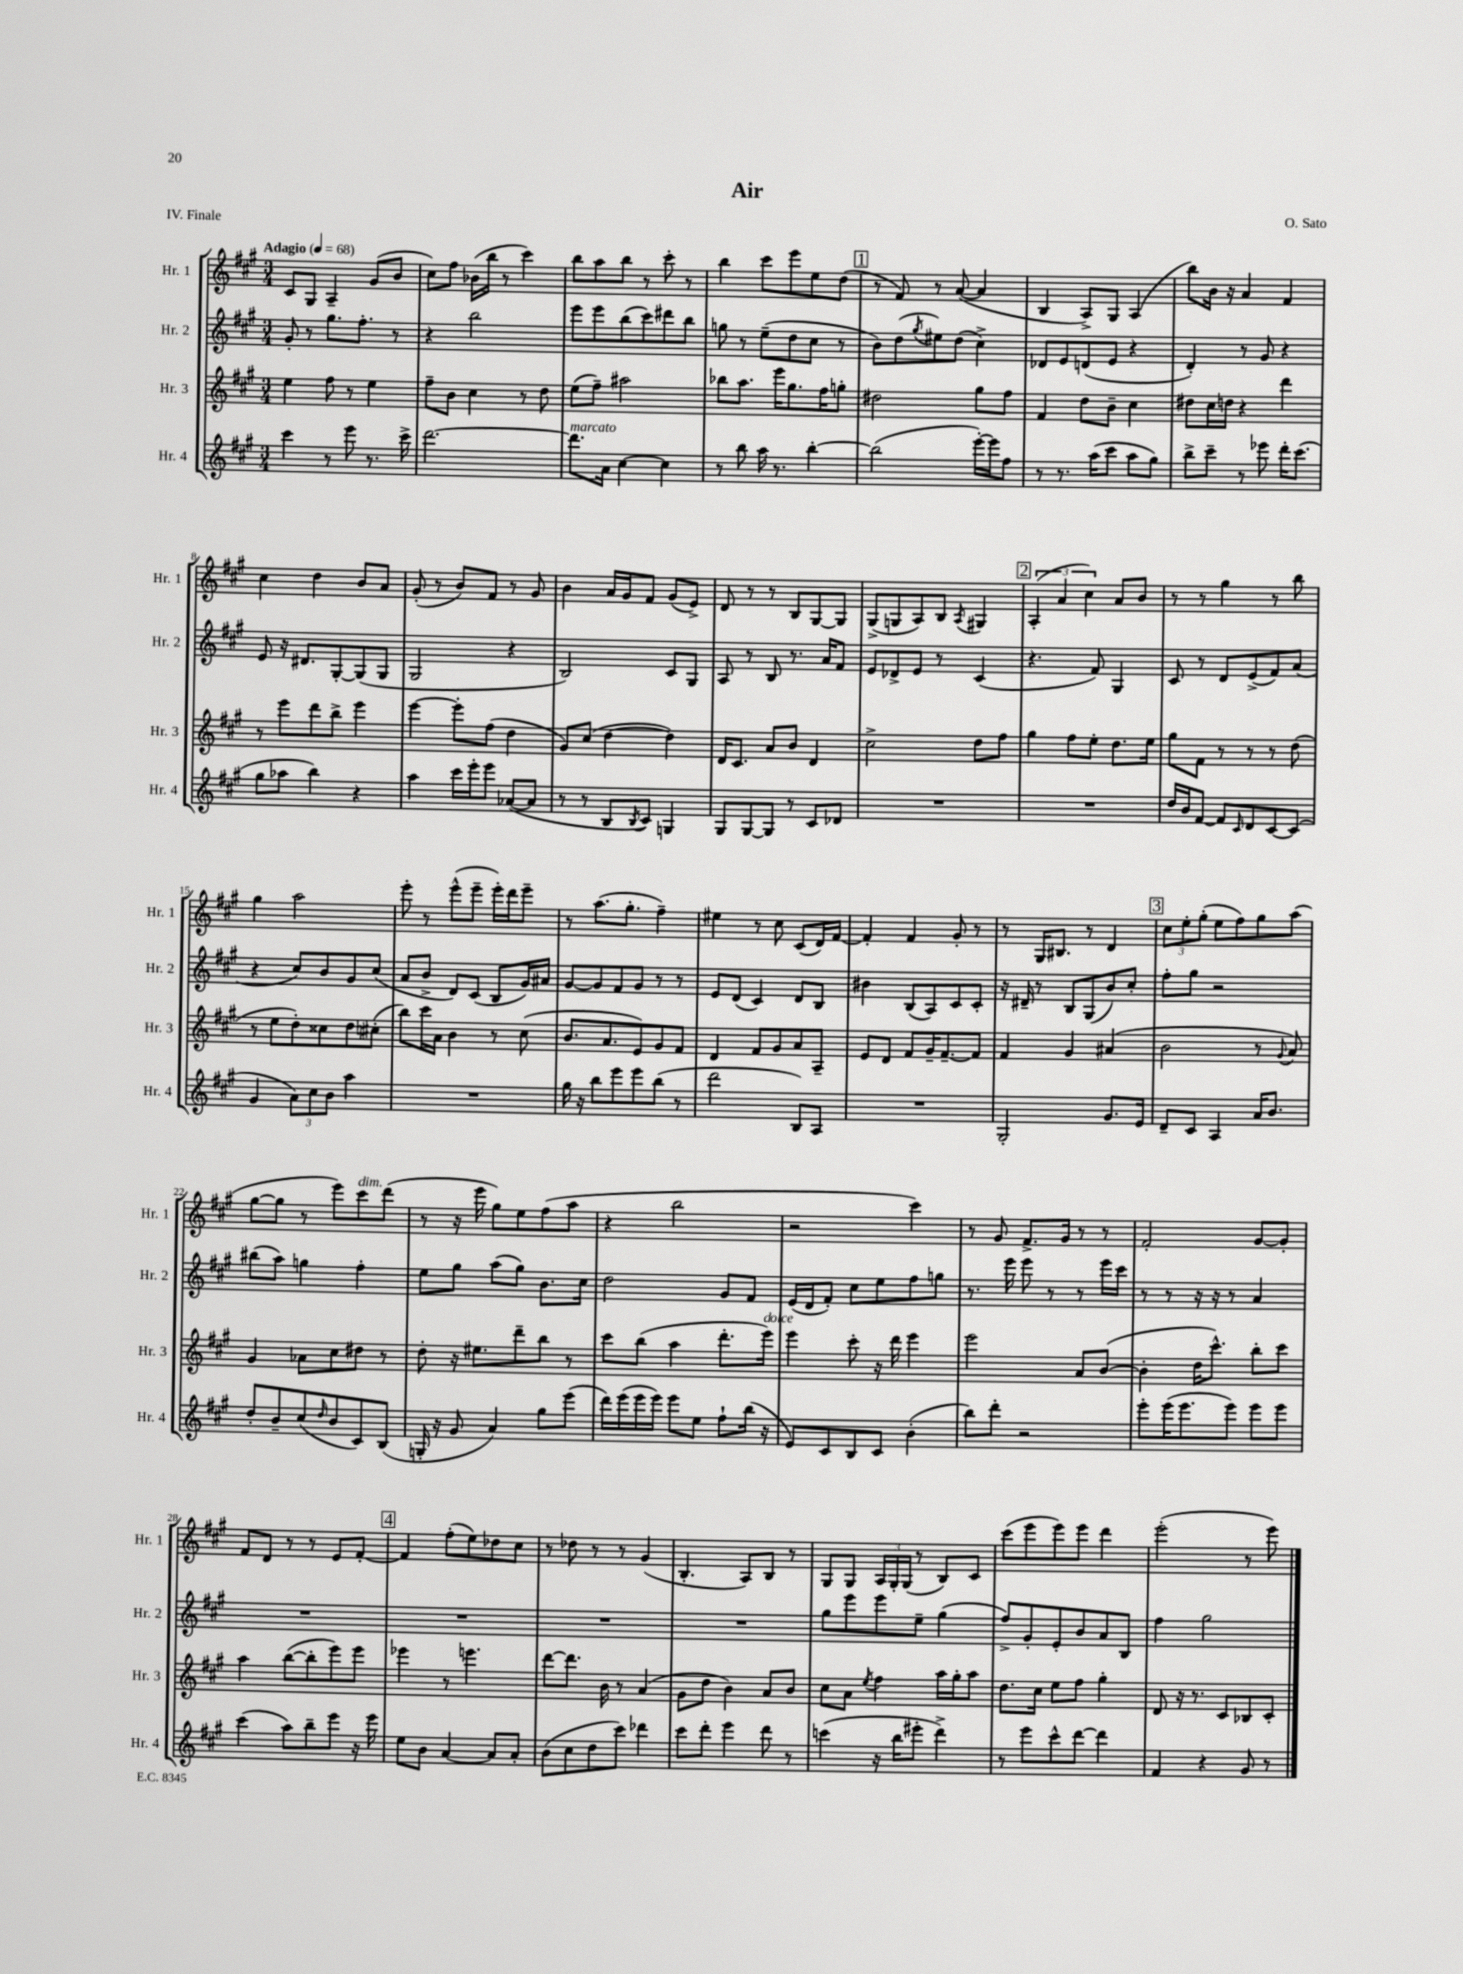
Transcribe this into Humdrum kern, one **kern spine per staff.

**kern	**kern	**kern	**kern
*part4	*part3	*part2	*part1
*staff4	*staff3	*staff2	*staff1
*I"Hr. 4	*I"Hr. 3	*I"Hr. 2	*I"Hr. 1
*I'Hr. 4	*I'Hr. 3	*I'Hr. 2	*I'Hr. 1
*clefG2	*clefG2	*clefG2	*clefG2
*k[f#c#g#]	*k[f#c#g#]	*k[f#c#g#]	*k[f#c#g#]
*M3/4	*M3/4	*M3/4	*M3/4
*MM68	*MM68	*MM68	*MM68
=1	=1	=1	=1
!	!	!	!LO:TX:a:B:t=Adagio
4ccc#\	4ee\	8g#'/	8c#/L
.	.	8r	8G#/J
8r	8ff#\	8.gg#\L	4A~/
8eee\	8r	.	.
.	.	8.ff#'\J	.
8.r	4ee\	.	(8g#/L
.	.	8r	8b/J
16ccc#^\	.	.	.
=2	=2	=2	=2
[2.ddd\	8ff#~\L	4r	8cc#\L)
.	8b\J	.	8ff#\J
.	4cc#\	2bb\	(16b-X\LL
.	.	.	16bb\JJ
.	.	.	8r
.	8r	.	4ccc#\)
.	8dd\	.	.
=3	=3	=3	=3
!LO:TX:a:i:t=marcato	!	!	!
8.ddd\L]	(8ee\L	8eee\L	8bb\L
.	8ff#~\J)	8eee\	8aa\
16a\Jk	.	.	.
[4cc#\	2aa#X\	(8bb\	8bb\J
.	.	8ccc#\)	8r
4cc#\]	.	8ddd#X\	8ccc#'\
.	.	8bb\J	8r
=4	=4	=4	=4
8r	8bb-X\L	8ggn\	4bb\
8bb\	8.aa\J	8r	.
16aa\	.	(8ee~\L	8ccc#\L
8.r	16eee\KL	.	.
.	8.gg#\	8dd\	8eee\
[4bb'\	.	8cc#\J	8ee\
.	16ff#\K	.	.
.	8ggn'\J	8r	(8dd\J
!!LO:REH:place=s1:t=1
=5	=5	=5	=5
(2bb\]	2dd#X\	8b\L)	8r
.	.	(8dd\	8f#/)
.	.	8qgg#/	.
.	.	8ee#X\)	8r
.	.	(8dd\J	([8a/
[16eee'\LL)	8gg#\L	4cc#^\)	4a/]
16eee\J]	.	.	.
8ff#\J	8ff#\J	.	.
=6	=6	=6	=6
8r	4f#/	8d-X/L	4B/
8.r	.	8e/	.
.	8dd\L	(8dn/	8A^/L)
(16aa\KL	.	.	.
8ccc#\J	8b~\J	8e/J	8G#/J
8aa\L	4cc#\	4r	(4A/
8gg#\J)	.	.	.
=7	=7	=7	=7
8bb^\L	8dd#X\L	4d'/)	8bb\L)
8ccc#~\J	16cc#\L	.	16b\Jk
.	16ddn\JJ	.	16r
8r	4r	8r	4a/
8eee-X\	.	8g#/	.
16ddd'\KL	4ddd\	4r	4f#/
(8.ccc#\J	.	.	.
!!LO:LB:g=z
=8	=8	=8	=8
8gg#\L	8r	8e/	4cc#\
8aa-X\J	8eee\L	16r	.
.	.	8.d#X/L	.
4bb\)	8ddd\	.	4dd\
.	8bb^\J	[8G#'/	.
4r	4eee\	(8G#/]	8b/L
.	.	8G#/J	8a/J
=9	=9	=9	=9
4aa\	[4eee\	2G#/	(8g#'/
.	.	.	8r
16ccc#\LL	8eee'\L]	.	8b/L)
16eee'\J	.	.	.
8eee\J	(8ff#\J	.	8f#/J
([8a-X/L	4dd\	4r	8r
8a-/J]	.	.	8g#/
=10	=10	=10	=10
8r	8g#/L)	2B/)	4b\
8r	(8cc#/J	.	.
8B/L	[4dd\	.	16a/LL
.	.	.	16g#/J
8qB/	.	.	.
8c#/J)	.	.	8f#/J
4Gn/	4dd\])	8c#/L	(8g#/L
.	.	8G#/J	8e^/J)
=11	=11	=11	=11
8G#/L	16d/KL	8A/	8d/
.	8.c#/J	.	.
[8G#/	.	8r	8r
8G#/J]	8a/L	8B/	8r
8r	8b/J	8.r	8B/L
8c#/L	4d/	.	[8G#/
.	.	16a/KL	.
8d-X/J	.	8f#/J	8G#/J]
=12	=12	=12	=12
2.r	2cc#^\	8e/L	(8G#^/L
.	.	8d-X^/	8Gn/
.	.	8e/J	8A/)
.	.	8r	8B/J
.	.	.	8qA/
.	8dd\L	(4c#/	4G#X/
.	8ff#\J	.	.
!!LO:REH:place=s1:t=2
=13	=13	=13	=13
2.r	4gg#\	4.r	(6A'/
.	.	.	6a/
.	8ff#\L	.	.
.	.	.	6cc#\)
.	8ee'\J	8f#/)	.
.	8.dd\L	4G#/	8a/L
.	.	.	8b/J
.	16ee\Jk	.	.
=14	=14	=14	=14
16dd/LL	8gg#\L	8c#/	8r
16b/J	.	.	.
[8f#/J	8f#\J	8r	8r
8f#/L]	8r	8d/L	4gg#\
16qqc#/	.	.	.
8d/	8r	(8e^/	.
[8c#/	8r	8f#/)	8r
(8c#/J]	(8dd\	(8a/J	8bb\
!!LO:LB:g=z
=15	=15	=15	=15
4g#/	8r	4r	4gg#\
.	8ee\L	.	.
12a\L)	8dd'\)	8cc#/L)	2aa\
12cc#\	.	.	.
.	8cc##X\	8b/	.
12b\J	.	.	.
4aa\	8dd\	8g#/	.
.	(8cc#X'\J	(8cc#/J	.
=16	=16	=16	=16
2.r	8bb\L)	8a/L	8eee'\
.	16ccc#\L	8b^/J	8r
.	16a\JJ	.	.
.	4b\	8d/L)	(8eee^^\L
.	.	(8c#/J	8eee~\J
.	8r	8B/L	16eee'\LL)
.	.	.	16ddd\J
.	(8cc#\	16g#/L)	8eee~\J
.	.	16a#X/JJ	.
=17	=17	=17	=17
16gg#\	8.b/L	[8g#/L	8r
16r	.	.	.
8bb\L	.	8g#/]	(8.aa\L
.	8.a/	.	.
8eee\	.	8f#/	.
.	.	.	8.gg#'\J
8eee\	8e/)	8g#/J	.
(8bb\J	8g#/	8r	4ff#~\)
8r	8f#/J	8r	.
=18	=18	=18	=18
2ddd\	4d/	8e/L	4ee#X\
.	.	(8d/J	.
.	8f#/L	4c#/)	8r
.	8g#/	.	8cc#\
8B/L)	8a/	8d/L	(8c#/L
8A/J	8A~/J	8B/J	16d/L)
.	.	.	[16f#/JJ
=19	=19	=19	=19
2.r	8e/L	4b#X\	4f#'/]
.	8d/J	.	.
.	8f#/L	(8B/L	4f#/
.	16g#~/K	8A/)	.
.	[8.f#~/	.	.
.	.	8c#/	8g#'/
.	8f#/J]	8c#'/J	8r
=20	=20	=20	=20
2G#'/	4f#/	16r	8r
.	.	16d#X~/	.
.	.	8r	16G#/KL
.	.	.	8.B#X/J
.	4g#/	8B/L	.
.	.	(8G#/	8r
8.g#/L	(4a#X/	8b/)	4d/
.	.	8cc#'/J	.
16e/Jk	.	.	.
!!LO:REH:place=s1:t=3
=21	=21	=21	=21
8d~/L	2b\	8ff#'\L	12cc#\L
.	.	.	12ee'\
8c#/J	.	8gg#\J	.
.	.	.	(12gg#'\J
4A/	.	2r	8ee\L
.	.	.	8ff#\)
16a/KL	8r	.	8gg#\
8.b/J	.	.	.
.	8qqg#/	.	.
.	8a/)	.	(8aa\J
!!LO:LB:g=z
=22	=22	=22	=22
8dd'/L	4g#/	(8bb#X\L	[8gg#\L
8b~/	.	8aa\J)	8gg#\J]
(8cc#/	8a-X\L	4ggn\	8r
16qqdd/	.	.	.
8b/	8cc#\	.	8eee\L)
!	!	!	!LO:TX:a:i:t=dim.
8c#/)	8dd#X\J	4ff#'\	8ccc#\
(8B/J	8r	.	(8ddd\J
=23	=23	=23	=23
16Gn'/	8dd'\	8ee\L	8r
16r	.	.	.
8g#/	16r	8gg#\J	16r
.	8.ee#X\L	.	16eee\
4a/)	.	(8aa\L	8gg#\L)
.	8ddd~\	8gg#\J)	8ee\
8gg#\L	8bb\J	8.b\L	(8ff#\
(8eee\J	8r	.	8aa\J
.	.	16cc#\Jk	.
=24	=24	=24	=24
16ddd\LL)	8ccc#\L	2dd\	4r
(16eee\	.	.	.
16eee\	(8bb\J	.	.
16eee\JJ)	.	.	.
8eee\L	4aa\	.	2bb\
8ee\J	.	.	.
8ff#`\L	8.ddd'\L	8g#/L	.
(16bb\Jk	.	8f#/J	.
!	!LO:TX:a:i:t=dolce	!	!
16r	16eee\Jk)	.	.
=25	=25	=25	=25
8e/L)	4eee\	(16e/LL	2r
.	.	16d/J	.
8c#/	.	8f#'/J)	.
8B/	8ccc#'\	8cc#\L	.
8c#/J	16r	8ee\	.
.	16ddd\	.	.
(4b'\	4eee\	8ff#\	4ccc#\)
.	.	8ggn\J	.
=26	=26	=26	=26
8bb\L)	2eee\	8.r	8r
8ddd'\J	.	.	8g#/
.	.	16eee\	.
2r	.	8eee\	8.f#^/L
.	.	8r	.
.	.	.	16g#/Jk
.	8a/L	8r	8r
.	([8b/J	16eee\LL	8r
.	.	16ccc#\JJ	.
=27	=27	=27	=27
8eee'\L	4b'\]	8r	2f#'/
(16eee\K	.	8r	.
8.eee\	.	.	.
.	16dd\KL	16r	.
.	8.ccc#^^\J)	16r	.
8eee\J)	.	8r	.
8eee\L	8bb'\L	4a/	[8g#/L
8eee\J	8ccc#\J	.	8g#'/J]
!!LO:LB:g=z
=28	=28	=28	=28
(4ccc#\	4aa\	2.r	8f#/L
.	.	.	8d/J
8aa\L)	([8bb\L	.	8r
8bb~\	8bb'\]	.	8r
8eee\J	8eee\)	.	8e/L
16r	8eee\J	.	[8f#'/J
16eee\	.	.	.
!!LO:REH:place=s1:t=4
=29	=29	=29	=29
8ee\L	4eee-X\	2.r	4f#/]
8b\J	.	.	.
[4a/	8r	.	(8ff#'\L
.	4.eeen\	.	8ee\)
8a/L]	.	.	8dd-X\
8a'/J	.	.	8cc#\J
=30	=30	=30	=30
(8b\L	[8ddd\L	2.r	8r
8cc#\	8.ddd\J]	.	8dd-X\
8dd\	.	.	8r
.	16b\	.	.
8ccc#\J)	8r	.	8r
4ddd-X\	(4a/	.	(4g#/
=31	=31	=31	=31
8ccc#\L	8g#\L	2.r	4.B'/
8ddd'\J	8dd\J	.	.
4eee\	4b\)	.	.
.	.	.	8A/L)
8ddd\	8a/L	.	8B/J
8r	8b/J	.	8r
=32	=32	=32	=32
(4cccn\	8cc#\L	8gg#\L	8G#/L
.	8a\J	8eee\	8G#/J
.	8qee/	.	.
16r	4ff#\	8eee\	24A/LL
.	.	.	24G#'/
16bb\KL	.	.	.
.	.	.	(24G#/JJ
8eee#X'\J	.	8ee~\J	8r
4ddd^\)	16aa\LL	(4gg#\	8B/L)
.	16gg#'\J	.	.
.	8aa\J	.	8c#/J
=33	=33	=33	=33
8r	8.dd\L	8ff#^/L)	(8ccc#\L
8eee\L	.	8g#'/	8eee\
.	16cc#\Jk	.	.
8ccc#^^\	8ee\L	8e'/	8eee\)
[8ddd\J	8ff#\J	8b/	8eee\J
4ddd\]	4gg#'\	8a/	4ddd\
.	.	8B/J	.
=34	=34	=34	=34
4f#/	8d/	4ff#\	(2eee'\
.	16r	.	.
.	8.r	.	.
4r	.	2gg#\	.
.	8c#/L	.	.
8g#/	8B-X/	.	8r
8r	8c#'/J	.	8eee\)
==	==	==	==
*-	*-	*-	*-
